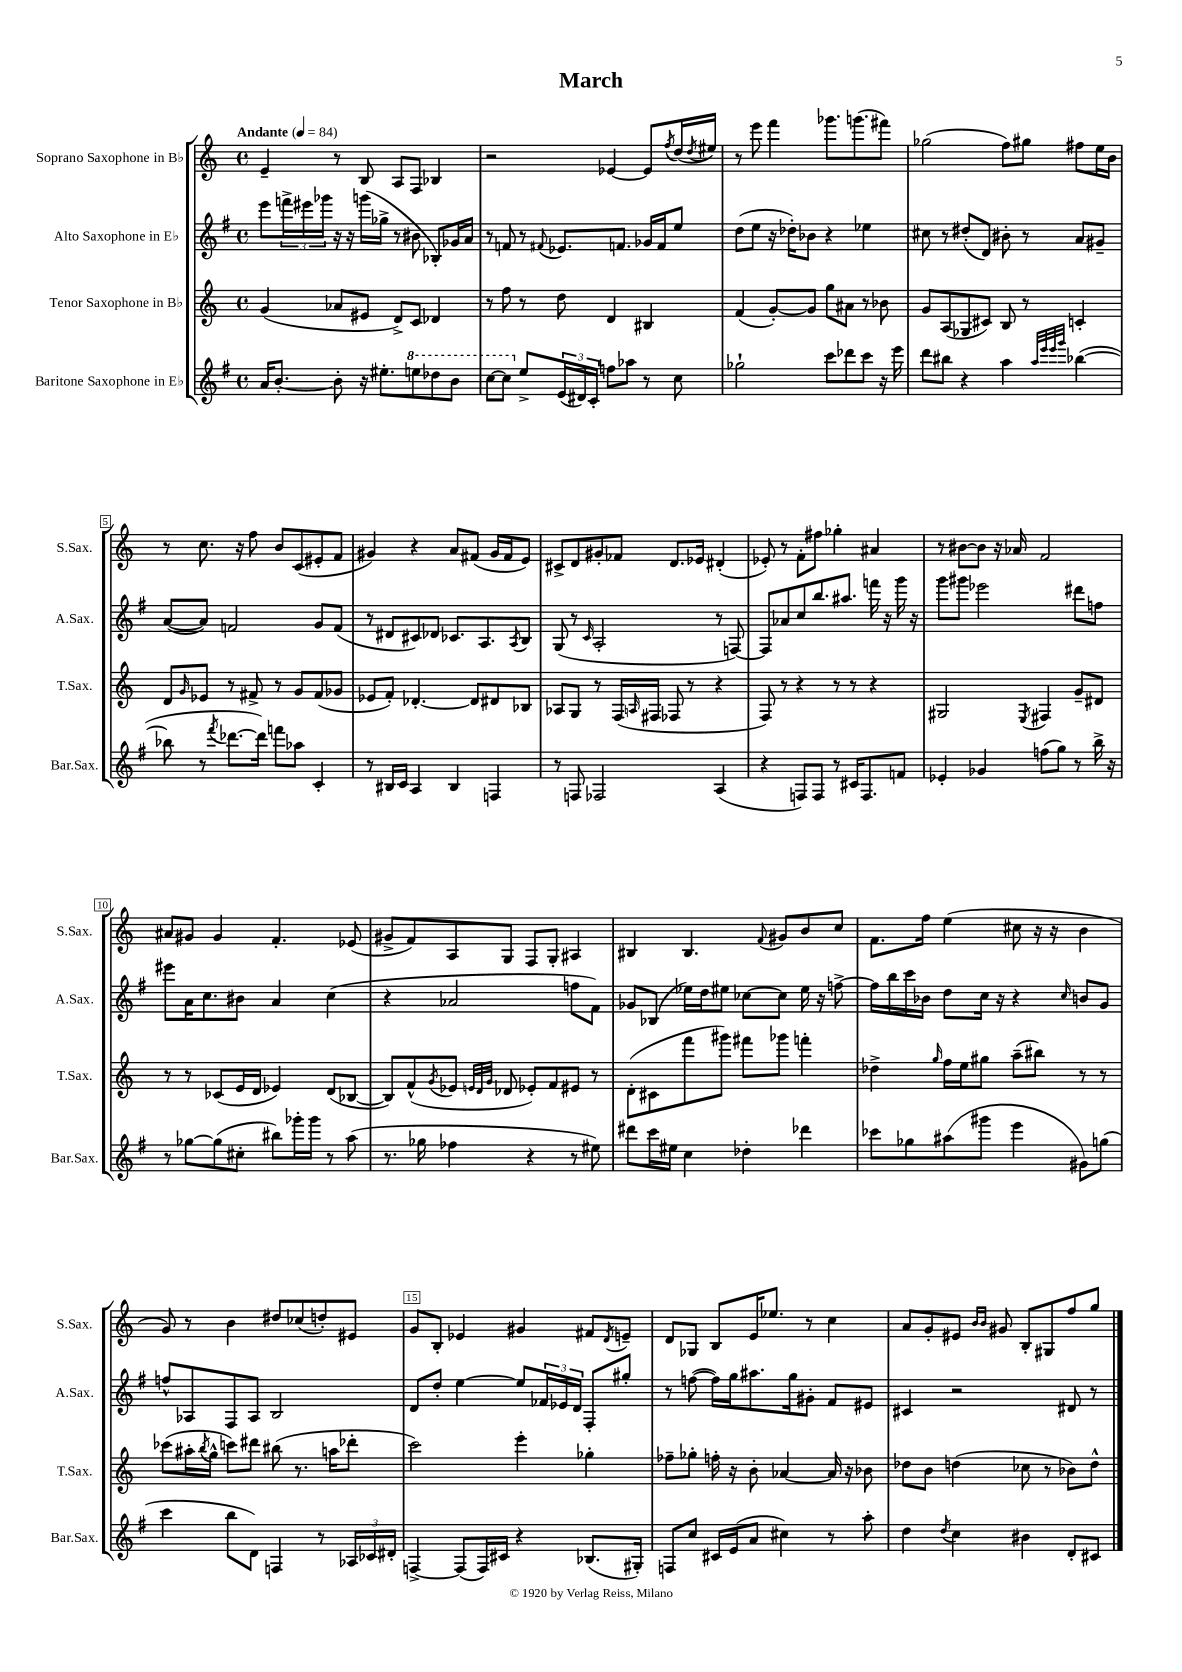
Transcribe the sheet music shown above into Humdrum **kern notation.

**kern	**kern	**kern	**kern
*part4	*part3	*part2	*part1
*staff4	*staff3	*staff2	*staff1
*I"Baritone Saxophone in E♭	*I"Tenor Saxophone in B♭	*I"Alto Saxophone in E♭	*I"Soprano Saxophone in B♭
*I'Bar.Sax.	*I'T.Sax.	*I'A.Sax.	*I'S.Sax.
*clefG2	*clefG2	*clefG2	*clefG2
*k[f#]	*k[]	*k[f#]	*k[]
*M4/4	*M4/4	*M4/4	*M4/4
*met(c)	*met(c)	*met(c)	*met(c)
*MM84	*MM84	*MM84	*MM84
=1	=1	=1	=1
!	!	!	!LO:TX:a:B:t=Andante
16a/KL	(4g/	8eee\L	4e~/
[8.b'/J	.	.	.
.	.	24fffn^\L	.
.	.	24eee#X\	.
.	.	24ggg-X\JJ	.
8b'\]	8a-X/L	16r	8r
.	.	16r	.
16r	8e#X/J	(16gggn\LL	8B/
8.ee#X'\L	.	16gg-X^\JJ	.
.	8d^/L)	8r	8A/L
*8va	*	*	*
8eeen\	8c/J	8b#X\	8F/J
8ddd-X\	4d-X/	8B-X'/L)	4B-X/
8bb\J	.	16g-X/L	.
.	.	16a/JJ	.
=2	=2	=2	=2
[8ccc\L	8r	8r	2r
8ccc\J]	8ff\	8fn/	.
*X8va	*	*	*
8ee^/L	8r	8r	.
.	.	8qqf#X/	.
(24e/L	8dd\	8.e-X/L	.
24d#X/)	.	.	.
24c'/JJ	.	.	.
8ffn\L	4d/	.	[4e-X/
.	.	8.fn/J	.
8aa-X\J	.	.	.
8r	4B#X/	16g-X/LL	8e-/L]
.	.	16f/J	.
.	.	.	8qff/
8cc\	.	8ee/J	(16dd/L
.	.	.	8qdd/
.	.	.	16ee#X/JJ)
=3	=3	=3	=3
2gg-X`\	(4f/	(8dd\L	8r
.	.	8ee\J	8eee\
.	[8g'/L)	16r	4fff\
.	.	16dd-X'\KL)	.
.	8g/J]	8b-X\J	.
8ccc\L	8gg\L	4r	8.ggg-X\L
8ddd-X\	8a#X\J	.	.
.	.	.	(8.gggn\
8ccc\J	8r	4ee-X\	.
16r	8b-X\	.	8fff#X\J)
16eee\	.	.	.
=4	=4	=4	=4
8ddd\L	8g/L	8cc#X\	(2gg-X\
8bb#X\J	(8A/	8r	.
4r	8G-X/	(8dd#X'/L	.
.	8c#X/J)	8d/J)	.
4aa\	8B/	8b#X'\	8ff\L)
.	8r	8r	8gg#X\J
32qqaa/LLL	.	.	.
32qqeee/	.	.	.
32qqeee/	.	.	.
32qqggg/JJJ	.	.	.
([4bb-X\	4cn'/	8a/L	8ff#X\L
.	.	8g#X~/J	16ee\L
.	.	.	16b\JJ
!!LO:LB:g=z
=5	=5	=5	=5
8bb-X\]	8d/L	([8a/L	8r
.	16qqg/	.	.
8r	8e-X/J	8a/J])	8.cc\
8qfff#/	.	.	.
[8.ddd-X\L	8r	2fn/	.
.	.	.	16r
.	8f#X^/	.	8ff\
16ddd-\Jk])	.	.	.
8fffn\L	8r	.	8b/L
8aa-X\J	8g/L	.	(8c/
4c'/	(8f#/	8g/L	8e#X'/
.	8g-X/J	(8f/J	8f/J
=6	=6	=6	=6
8r	8e-X/L	8r	4g#X/)
16B#X/LL	8f'/J)	8d#X/L	.
16c/JJ	.	.	.
4A/	[4.d-X'/	8c#X/)	4r
.	.	8d-X/J	.
4B#/	.	8.c-X/L	8a/L
.	8d-/L]	.	(8f#X/J
.	.	8.A/	.
4Fn/	8d#X/	.	16g#/LL
.	.	.	16f#/J
.	.	8qA/	.
.	8B-X/J	8B/J	8e/J)
=7	=7	=7	=7
8r	8A-X/L	(8G/	8c#X^/L
8Fn/	8G/J	8r	8d/
.	.	16qqc/	.
2F-X/	8r	2A'/	8g#X'/
.	(16F/LL	.	8f-X/J
.	16qqAn/	.	.
.	16F#X/JJ	.	.
.	8F-X/	.	8.d/L
.	8r	.	.
.	.	.	16e-X/Jk
(4A/	4r	8r	(4d#X'/
.	.	[8Fn/)	.
=8	=8	=8	=8
4r	8F/)	8F/L]	8e-X'/)
.	8r	8a-X/	8r
8Fn/L)	4r	8cc/	8f'\L
8F/J	.	8.bb/	8ff#X\J
8r	8r	.	4gg-X'\
.	.	8.aa#X/J	.
16c#X/KL	8r	.	.
8.F/	.	.	.
.	4r	16fffn\	4a#X/
.	.	16r	.
8fn/J	.	16ggg\	.
.	.	16r	.
=9	=9	=9	=9
4e-X'/	2G#X/	8ggg\L	8r
.	.	8ggg#X\J	[8b#X\L
4g-X/	.	2eee-X\	8b#\J]
.	.	.	16r
.	.	.	16a-X/
.	8qE/	.	.
(8ffn\L	4F#X/	.	2f/
8gg\J)	.	.	.
8r	8g~/L	8ddd#X\L	.
16bb^\	8d#X/J	8ffn\J	.
16r	.	.	.
!!LO:LB:g=z
=10	=10	=10	=10
8r	8r	8eee#X\L	8a#X/L
[8gg-X\L	8r	16a\K	8g#X/J
.	.	8.cc\	.
(8gg-\]	(8c-X/L	.	4g#/
8cc#X'\J	16e/L	8b#X\J	.
.	16d/JJ	.	.
8bb#X\L)	4e-X/)	4a/	4.f'/
16ggg-X'\L	.	.	.
16ggg-\JJ	.	.	.
8r	(8d/L	(4cc\	.
(8aa\	[8B-X/J	.	(8e-X/
=11	=11	=11	=11
8.r	8B-/L])	4r	8g#X^/L
.	(8f^^/	.	8f/)
16gg-X\	.	.	.
.	8qg/	.	.
4ff-X\	8e-X/J	2a-X/	8A/
.	32qqen/LLL	.	.
.	32qqd/	.	.
.	32qqg/JJJ	.	.
.	8d-X/	.	8G/J
4r	8e-X'/L)	.	8F/L
.	8f/	.	8G'/J
8r	8e#X/J	8ffn\L	4A#X/
8ee#X\)	8r	8f#\J)	.
=12	=12	=12	=12
8ddd#X\L	(8d'\L	8g-X/L	4B#X/
16ccc\L	8c#X\	(8B-X/J	.
16ee#X\JJ	.	.	.
4cc\	8fff\	16ee-X\LL)	4.B#/
.	.	16dd\J	.
.	8ggg#X\J)	8ee#X\J	.
4dd-X'\	8fff#X\L	[8cc-X\L	.
.	.	.	8qqf/
.	8ggg-X\J	8cc-\J]	8g#X/L
4ddd-X\	4fffn'\	16ee#\	8b/
.	.	16r	.
.	.	[8ffn^\	8cc/J
=13	=13	=13	=13
8ccc-X\L	4dd-X^\	16ff\LL]	8.f\L
.	.	16bb\	.
8gg-X\	.	16ccc\	.
.	.	16b-X\JJ	16ff\Jk
.	16qqgg/	.	.
(8aa#X\	16ff\LL	8dd\L	(4ee\
.	16ee\J	.	.
8ggg#X\J	8gg#X\J	16cc\Jk	.
.	.	16r	.
4eee\	(8aa~\L	4r	8cc#X\
.	8bb#X\J)	.	16r
.	.	.	16r
.	.	16qqcc/	.
8g#X\L)	8r	8bn/L	4b\
(8ggn\J	8r	8g/J	.
!!LO:LB:g=z
=14	=14	=14	=14
4ccc\	(8ccc-X\L	8ffn^^/L	8g/)
.	16aa#X'\L	8A-X/	8r
.	8qbb/	.	.
.	16gg^^\JJ	.	.
8bb\L	8cccn\L)	8F#/	4b\
8d\J)	8ddd#X\J	8A-/J	.
4Fn/	(8bb#X\	2B/	8dd#X/L
.	8.r	.	(8cc-X/
8r	.	.	8ddn'/)
.	16aan\KL	.	.
24A-X/LL	8ddd-X'\J	.	8e#X/J
24c-X/	.	.	.
24d#X'/JJ	.	.	.
=15	=15	=15	=15
[4Fn^/	2ccc\)	8d/L	8g/L
.	.	8dd'/J	8B'/J
(8F/L]	.	[4ee\	4e-X/
16F/L)	.	.	.
16c#X/JJ	.	.	.
4r	4eee'\	8ee/L]	4g#X/
.	.	24f-X/L	.
.	.	24e-X/	.
.	.	24d/JJ	.
(8.B-X/L	4gg-X'\	8F#'/L	8f#X/L
.	.	.	8qd/
.	.	8gg#X'/J	8en~/J
16G#X'/Jk)	.	.	.
=16	=16	=16	=16
8Fn/L	8ff-X~\L	8r	8d/L
8cc/J	8gg-X'\J	([8ffn\	8G-X/J
16c#X/LL	16ffn'\	16ff\LL])	8B/L
(16e/J	16r	16gg\J	.
8a/J	8b'\	8.aa#X\	16e/K
.	.	.	8.ee-X/J
4cc#X\)	[4a-X/	.	.
.	.	16gg\k	.
.	.	8g#X'\J	8r
8r	16a-/]	8f#/L	4cc\
.	16r	.	.
8aa'\	8b-X\	8e#X/J	.
=17	=17	=17	=17
4dd\	8dd-X\L	4c#X/	8a/L
.	8b\J	.	8g'/
8qdd/	.	.	.
4cc\	(4ddn\	2r	8e#X/J
.	.	.	16qqb/LL
.	.	.	16qqb/JJ
.	.	.	8g#X/
4b#X\	8cc-X\	.	8B'/L
.	8r	.	8G#X/
8d'/L	8b-X\L)	8d#X/	8ff/
8c#X/J	8dd^^\J	8r	8gg/J
==	==	==	==
*-	*-	*-	*-
